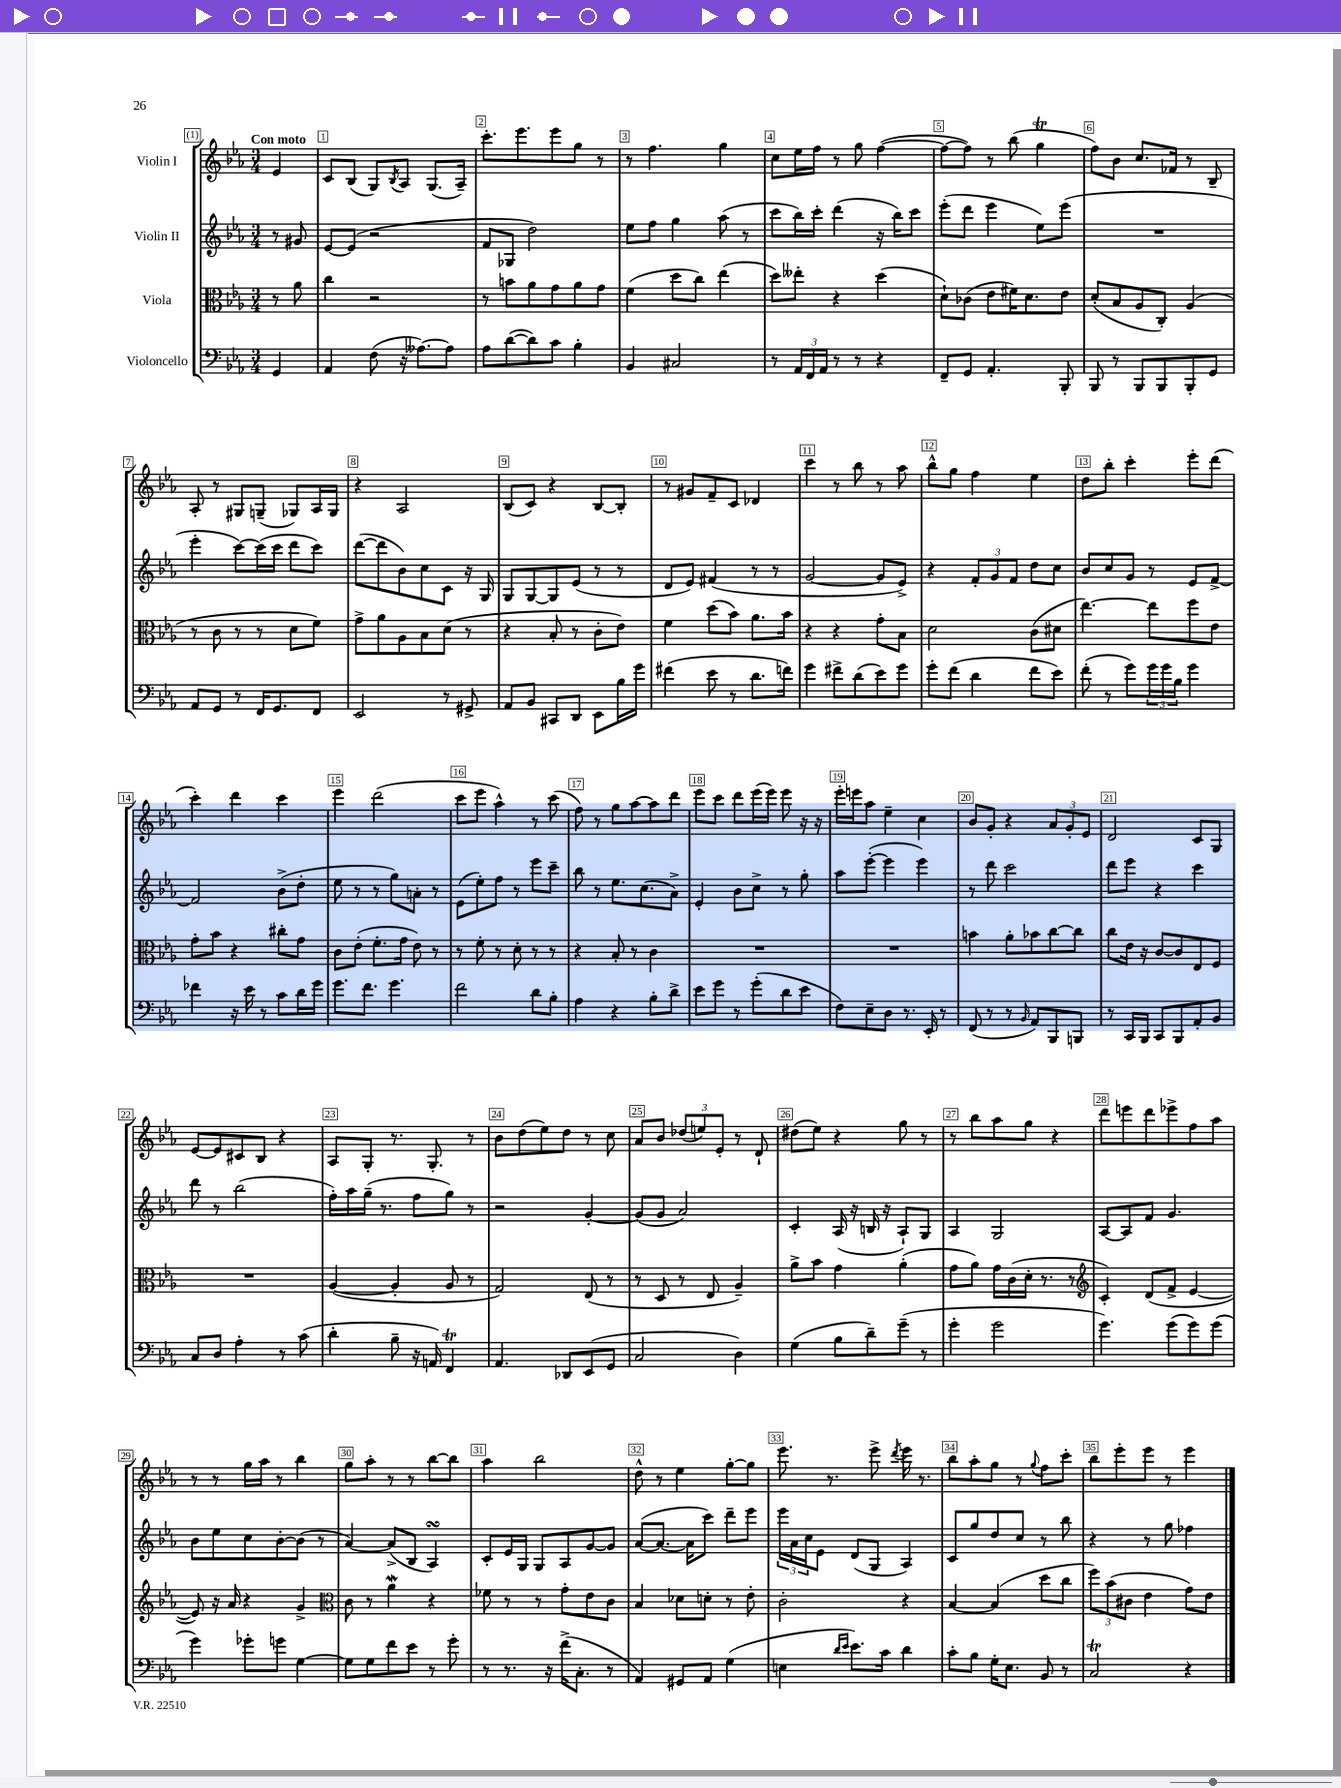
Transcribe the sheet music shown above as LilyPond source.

<<
\new StaffGroup <<
\new Staff = "s0" \with { instrumentName = "Violin I" } {
    \clef treble \key ees \major \numericTimeSignature \time 3/4 \partial 4 \tempo "Con moto"
    ees'4 |
    c'8 bes8( g8) \acciaccatura { bes8 } aes8 g8.( aes16--) |
    c'''8.-. ees'''8. ees'''8 g''8 r8 |
    r8 f''4. g''4 |
    c''8 ees''16 f''16 r8 g''8 f''4~( |
    f''8~ f''8) r8 bes''8( g''4\trill |
    f''8) bes'8 c''8. fes'16 r8 bes8-- |
    aes8-. r8 gis8 g8--( ges8) aes16 ges16 |
    r4 aes2 |
    bes8( c'8) r4 bes8~ bes8-. |
    r8 gis'8 f'8-- c'8 des'4 |
    c'''4 r8 bes''8 r8 aes''8 |
    bes''8-^ g''8 f''4 ees''4 |
    d''8 bes''8-. c'''4-. ees'''8-. d'''8( |
    c'''4-.) d'''4 c'''4 |
    ees'''4 d'''2( |
    c'''8 ees'''8 aes''4-^) r8 c'''8( |
    f''8) r8 g''8 aes''8~ aes''8 d'''8 |
    ees'''8 c'''8 d'''8 ees'''16( ees'''16) ees'''8 r16 r16 |
    ees'''16-. e'''16 aes''8 ees''4-- c''4 |
    bes'8 g'8-. r4 \tuplet 3/2 { aes'8 g'8-. ees'8 } |
    d'2 c'8 g8 |
    ees'8~ ees'8 cis'8 bes8 r4 |
    aes8 g8-. r8. g8.-. r8 |
    bes'8 d''8( ees''8) d''8 r8 c''8 |
    aes'8 bes'8 \tuplet 3/2 { des''8( e''8) ees'8-. } r8 d'8-! |
    dis''8( ees''8) r4 g''8 r8 |
    r8 bes''8 aes''8 g''8 r4 |
    d'''8 e'''8 d'''8 ees'''8-> f''8 aes''8 |
    r8 r8 g''16 aes''16 r8 bes''4 |
    g''8 aes''8-. r8 r8 bes''8~ bes''8 |
    aes''4 bes''2 |
    d''8-^ r8 ees''4 g''8~-. g''8 |
    ees'''8. r8. ees'''8-> \acciaccatura { d'''8 } ees'''16 r8. |
    bes''8 aes''8-. g''8 r8 \appoggiatura { g''8 } f''8 c'''8-. |
    bes''8 ees'''8-. ees'''8 r8 ees'''4 \bar "|." |
}
\new Staff = "s1" \with { instrumentName = "Violin II" } {
    \clef treble \key ees \major \numericTimeSignature \time 3/4 \partial 4
    r8 gis'8 |
    ees'8~ ees'8( r2 |
    f'8 ges8 d''2) |
    ees''8 f''8 g''4 aes''8( r8 |
    c'''8 bes''16) c'''16-. d'''4( r16 bes''16) c'''8 |
    ees'''8-.( d'''8 ees'''4 ees''8) ees'''8( |
    R2. |
    ees'''4-. c'''8~) c'''16( c'''16 d'''8 c'''8) |
    d'''8~( d'''8 bes'8) c''8 c'8 r16 g16 |
    g8 g8~ g8 ees'8( r8 r8 |
    d'8 ees'8) fis'4( r8 r8 |
    g'2~ g'8 ees'8->) |
    r4 \tuplet 3/2 { f'8-. g'8 f'8 } d''8 c''8 |
    bes'8 c''8 g'8 r8 ees'8 f'8~-> |
    f'2 bes'8->( d''8-. |
    ees''8 r8 r8 g''8) a'8-. r8 |
    ees'8( ees''8-.) f''8 r8 ees'''8 c'''8-- |
    bes''8 r8 ees''8. c''8.( aes'8->) |
    ees'4-. bes'8 c''8-> r8 g''8-. |
    aes''8 ees'''8~-.( ees'''4 ees'''4) |
    r8 d'''8 c'''2 |
    d'''8 ees'''8 r4 c'''4 |
    d'''8 r8 bes''2( |
    f''16-.) aes''16 g''16--( r8. f''8 g''8) r8 |
    r2 g'4~-. |
    g'8( g'8 aes'2) |
    c'4-. aes16( r16 b16 r16 aes8-!) g8 |
    aes4 g2 |
    aes8~ aes8 f'8 g'4. |
    bes'8 ees''8 c''8 bes'8~-. bes'8( r8 |
    aes'4~) aes'8->( bes8 aes4\turn) |
    c'8-. ees'16 g16 g8 aes8 g'8~ g'8 |
    aes'8~( aes'8.~ aes'16 c'''8) d'''8-- ees'''8 |
    \tuplet 3/2 { ees'''16 aes'16 c''16 } ees'8 d'8( g8 aes4) |
    c'8 g''8 d''8 c''8 r8 bes''8 |
    r4 r8 g''8 fes''4 \bar "|." |
}
\new Staff = "s2" \with { instrumentName = "Viola" } {
    \clef alto \key ees \major \numericTimeSignature \time 3/4 \partial 4
    r8 aes'8 |
    c''4 r2 |
    r8 b'8 aes'8 g'8 aes'8 g'8 |
    f'4( d''8 c''8) ees''4( |
    d''8) eeses''8-. r4 d''4( |
    d'8-!) ces'8( ees'8 fis'16) d'8. ees'8 |
    d'8-.( bes8 aes8 c8-.) aes4( |
    r8 c'8 r8 r8 d'8 f'8) |
    g'8-> aes'8 aes8 bes8 d'8( r8 |
    r4 bes8-. r8 c'8-. ees'8) |
    f'4 d''8( bes'8) aes'8. bes'16 |
    r4 r4 g'8-. bes8 |
    d'2 c'8( dis'8 |
    ees''4.~) ees''8 f''8 ees'8 |
    g'8-. bes'8 r4 cis''8-. g'8 |
    c'8 ees'8-.( f'8.-. g'16 ees'8) r8 |
    r8 f'8-. r8 d'8-. r8 r8 |
    r4 bes8-. r8 c'4 |
    R2. |
    R2. |
    b'4 aes'8-. bes'8 c''8~ c''8 |
    c''8 ees'16 r16 c'8~ c'8 ees8 f8 |
    R2. |
    aes4~( aes4-. aes8 r8 |
    g2) ees8( r8 |
    r8 d8 r8 ees8 aes4--) |
    aes'8-> bes'8 g'4 aes'4-.( |
    g'8 aes'8) g'16 c'16( d'16-. r8. r8 |
    \clef treble c'4-.) d'8( f'8-> ees'4~ |
    ees'8) r16 aes'16 r4 g'4-> |
    \clef alto c'8 r8 aes'4\mordent r4 |
    fes'8 r8 r8 g'8-. ees'8 c'8 |
    bes4 des'8 d'8-. r8 ees'8-. |
    c'2-. r4 |
    bes4~ bes4( d''8 c''8 |
    \tuplet 3/2 { f''8) bes'8( cis'8 } ees'4 g'8) ees'8 \bar "|." |
}
\new Staff = "s3" \with { instrumentName = "Violoncello" } {
    \clef bass \key ees \major \numericTimeSignature \time 3/4 \partial 4
    g,4 |
    aes,4 f8( r16 aeses8.~) aeses8 |
    aes8 d'8~( d'8) c'8 bes4-. |
    bes,4 cis2 |
    r8 \tuplet 3/2 { aes,16 f,16 aes,16 } r8 r8 r4 |
    f,8-- g,8 aes,4.-. bes,,8-. |
    bes,,8 r8 bes,,8 bes,,8 bes,,8-. g,8 |
    aes,8 g,8 r8 f,16 g,8. f,8 |
    ees,2 r8 gis,8-> |
    aes,8 bes,8 cis,8 d,8 ees,8 bes16 g'16 |
    fis'4( ees'8 r8 d'8. f'16) |
    g'4 fis'8-> d'8( ees'8) g'8 |
    g'8-. f'8( d'4 f'8 ees'8) |
    f'8-.( r8 g'8) \tuplet 3/2 { g'16 g'16 bes16 } g'4 |
    fes'4 r16 ees'16 r8 c'8 d'16 g'16 |
    g'8. f'8. g'4. |
    f'2 d'8 bes8-. |
    aes4 r4 bes8-. d'8-> |
    ees'8 g'8 r8 g'8-.( d'8 ees'8 |
    f8) ees8-- d8 r8. ees,16-. r8 |
    f,8( r8 r8 \grace { bes,16 } aes,8) bes,,8 b,,8 |
    r8 c,16 bes,,16 c,8 bes,,8 aes,8-. bes,8 |
    c8 d8 aes4-. r8 c'8( |
    d'4-. bes8-- r16 a,16) f,4\trill |
    aes,4. des,8 ees,8( g,8 |
    c2 d4) |
    g4( bes8 d'8--) g'8--( r8 |
    g'4-. g'2 |
    g'4.) g'8( g'8) g'8( |
    g'4) ges'8-. g'8 g4~ |
    g8 g8 f'8 ees'8 r8 g'8-. |
    r8 r8. r16 f'16->( c8.-. r8 |
    aes,4) gis,8 aes,8 g4( |
    e4 \grace { d'16 ees'16 } ees'8.) c'16 d'4 |
    c'8-. bes8 g16-. ees8. bes,8 r8 |
    c2\trill r4 \bar "|." |
}
>>
>>
\layout { \context { \Score \override BarNumber.break-visibility = ##(#f #t #t) barNumberVisibility = #all-bar-numbers-visible \override BarNumber.stencil = #(make-stencil-boxer 0.1 0.3 ly:text-interface::print) } }
